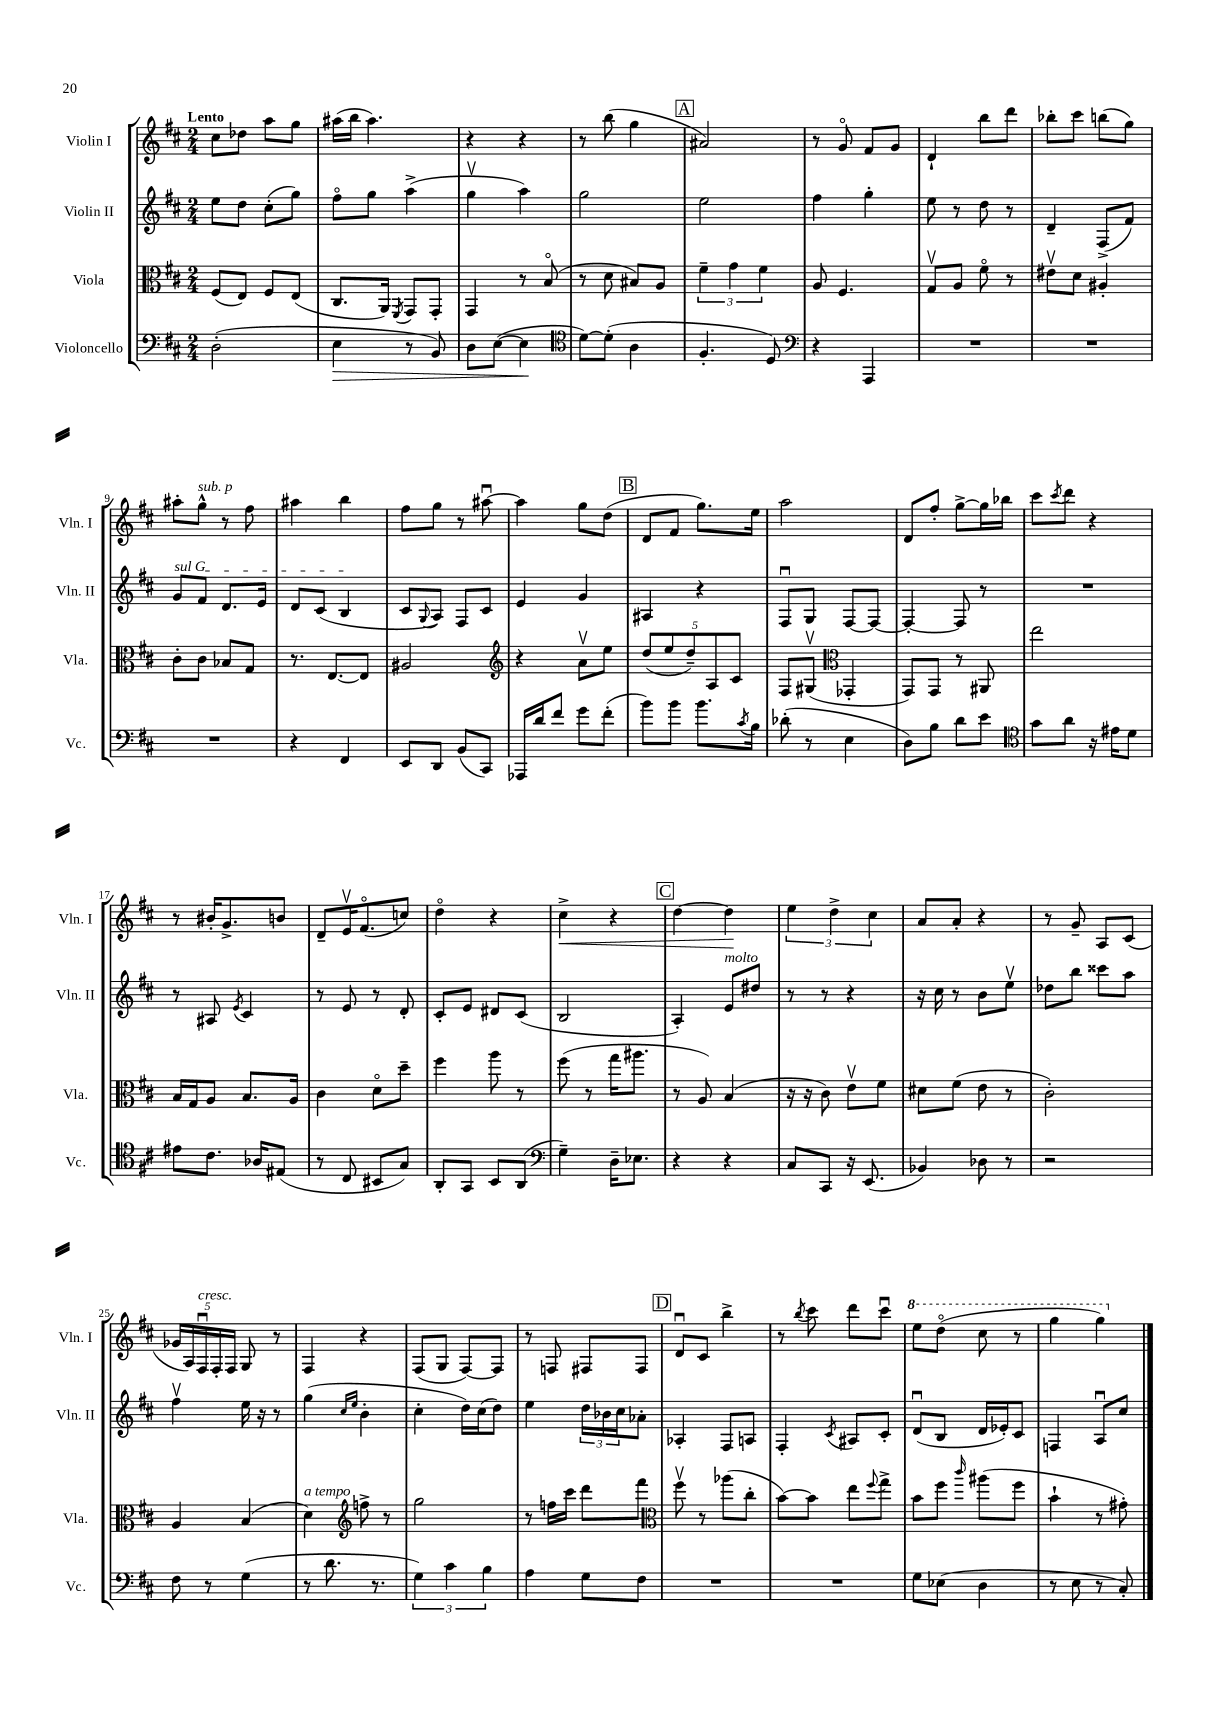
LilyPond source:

<<
\new StaffGroup <<
\new Staff = "s0" \with { instrumentName = "Violin I" shortInstrumentName = "Vln. I" } {
    \clef treble \key d \major \numericTimeSignature \time 2/4 \tempo "Lento"
    cis''8 des''8 a''8 g''8 |
    ais''16( b''16 ais''4.) |
    r4 r4 |
    r8 b''8( g''4 |
    \mark \markup { \box "A" } ais'2) |
    r8 g'8\flageolet fis'8 g'8 |
    d'4-! b''8 d'''8 |
    bes''8-. cis'''8 b''8( g''8) |
    ais''8-. g''8-^^\markup { \italic "sub. p" } r8 fis''8 |
    ais''4 b''4 |
    fis''8 g''8 r8 ais''8~\downbow |
    ais''4 g''8 d''8( |
    \mark \markup { \box "B" } d'8 fis'8 g''8.) e''16 |
    a''2 |
    d'8 fis''8-. g''8~-> g''16 bes''16 |
    cis'''8 \acciaccatura { cis'''8 } d'''8 r4 |
    r8 bis'16-. g'8.-> b'8 |
    d'8-- e'16\upbow fis'8.\flageolet( c''8) |
    d''4\flageolet r4 |
    cis''4->\< r4 |
    \mark \markup { \box "C" } d''4~ d''4\! |
    \tuplet 3/2 { e''4 d''4-> cis''4 } |
    a'8 a'8-. r4 |
    r8 g'8-- a8 cis'8( |
    \tuplet 5/4 { ges'16 a16) fis16\downbow^\markup { \italic "cresc." } fis16-. fis16 } g8 r8 |
    fis4 r4 |
    fis8( g8 fis8~) fis8 |
    r8 f8 fis8 fis8 |
    \mark \markup { \box "D" } d'8\downbow cis'8 b''4-> |
    r8 \acciaccatura { b''8 } cis'''8 d'''8 cis'''8\downbow |
    \ottava #1 e'''8 d'''8\flageolet( cis'''8 r8 |
    g'''4 g'''4) \ottava #0 \bar "|." |
}
\new Staff = "s1" \with { instrumentName = "Violin II" shortInstrumentName = "Vln. II" } {
    \clef treble \key d \major \numericTimeSignature \time 2/4
    e''8 d''8 cis''8-.( g''8) |
    fis''8\flageolet g''8 a''4->( |
    g''4\upbow a''4) |
    g''2 |
    \mark \markup { \box "A" } e''2 |
    fis''4 g''4-. |
    e''8 r8 d''8 r8 |
    d'4-- fis8->( fis'8) |
    \once \override TextSpanner.bound-details.left.text = \markup { \italic "sul G" } g'8\startTextSpan fis'8 d'8. e'16 |
    d'8 cis'8( b4\stopTextSpan |
    cis'8 \appoggiatura { g8 } a8) fis8 cis'8 |
    e'4 g'4 |
    \mark \markup { \box "B" } ais4 r4 |
    fis8\downbow g8 fis8~ fis8~ |
    fis4~-. fis8 r8 |
    R2 |
    r8 ais8 \acciaccatura { e'8 } cis'4 |
    r8 e'8 r8 d'8-. |
    cis'8-. e'8 dis'8 cis'8( |
    b2 |
    \mark \markup { \box "C" } a4-.) e'8^\markup { \italic "molto" } dis''8 |
    r8 r8 r4 |
    r16 cis''16 r8 b'8 e''8\upbow |
    des''8 b''8 cisis'''8 a''8 |
    fis''4\upbow e''16 r16 r8 |
    g''4( \grace { cis''16 e''16 } b'4-. |
    cis''4-. d''16) cis''16( d''8) |
    e''4 \tuplet 3/2 { d''16 bes'16 cis''16 } aes'8-. |
    \mark \markup { \box "D" } aes4-. fis8 a8 |
    fis4-. \acciaccatura { cis'8 } ais8 cis'8-. |
    d'8\downbow( b8 d'16 ees'16-.) cis'8 |
    f4 a8\downbow cis''8 \bar "|." |
}
\new Staff = "s2" \with { instrumentName = "Viola" shortInstrumentName = "Vla." } {
    \clef alto \key d \major \numericTimeSignature \time 2/4
    fis8( e8) fis8 e8( |
    cis8. a,16) \acciaccatura { fis,8 } g,8 g,8-. |
    g,4 r8 b8\flageolet( |
    r8 d'8 bis8) a8 |
    \mark \markup { \box "A" } \tuplet 3/2 { fis'4-- g'4 fis'4 } |
    a8 fis4. |
    g8\upbow a8 fis'8\flageolet r8 |
    eis'8\upbow d'8 ais4-. |
    cis'8-. cis'8 bes8 g8 |
    r8. e8.~ e8 |
    ais2 |
    \clef treble r4 a'8\upbow e''8 |
    \mark \markup { \box "B" } \tuplet 5/4 { d''8( e''8 d''8--) a8 cis'8 } |
    fis8 gis8\upbow( \clef alto ges,4-. |
    g,8) g,8 r8 ais,8 |
    e''2 |
    b16 g16 a8 b8. a16 |
    cis'4 d'8\flageolet d''8-- |
    fis''4 a''8 r8 |
    fis''8( r8 g''16 ais''8. |
    \mark \markup { \box "C" } r8 a8) b4( |
    r16 r16 cis'8) e'8\upbow fis'8 |
    dis'8 fis'8( e'8 r8 |
    cis'2-.) |
    a4 b4( |
    d'4^\markup { \italic "a tempo" }) \clef treble f''8-> r8 |
    g''2 |
    r8 f''16 cis'''16 d'''8 fis'''8 |
    \mark \markup { \box "D" } \clef alto fis''8\upbow r8 aes''8( cis''8-. |
    b'8~) b'8 e''8 \appoggiatura { fis''8 } g''8-> |
    b'8 fis''8 \grace { cis'''16 } ais''8( fis''8 |
    b'4-! r8 gis'8-.) \bar "|." |
}
\new Staff = "s3" \with { instrumentName = "Violoncello" shortInstrumentName = "Vc." } {
    \clef bass \key d \major \numericTimeSignature \time 2/4
    d2-.( |
    e4\> r8 b,8) |
    d8 e8~( e4\! |
    \clef tenor d'8~) d'8-.( a4 |
    \mark \markup { \box "A" } fis4.-. d8) |
    \clef bass r4 a,,4 |
    R2 |
    R2 |
    R2 |
    r4 fis,4 |
    e,8 d,8 b,8( cis,8) |
    aes,,16 d'16 fis'8 g'8 fis'8-.( |
    \mark \markup { \box "B" } b'8) b'8 b'8. \acciaccatura { cis'8 } b16 |
    des'8-.( r8 e4 |
    d8) b8 d'8 e'8 |
    \clef tenor g'8 a'8 r16 eis'16 d'8 |
    eis'8 cis'8. aes16 eis8( |
    r8 cis8 bis,8 g8) |
    a,8-. g,8 b,8 a,8( |
    \clef bass g4--) d16-- ees8. |
    \mark \markup { \box "C" } r4 r4 |
    cis8 cis,8 r16 e,8.( |
    bes,4) des8 r8 |
    r2 |
    fis8 r8 g4( |
    r8 d'8. r8. |
    \tuplet 3/2 { g4) cis'4 b4 } |
    a4 g8 fis8 |
    \mark \markup { \box "D" } R2 |
    R2 |
    g8 ees8( d4 |
    r8 e8 r8 cis8-.) \bar "|." |
}
>>
>>
